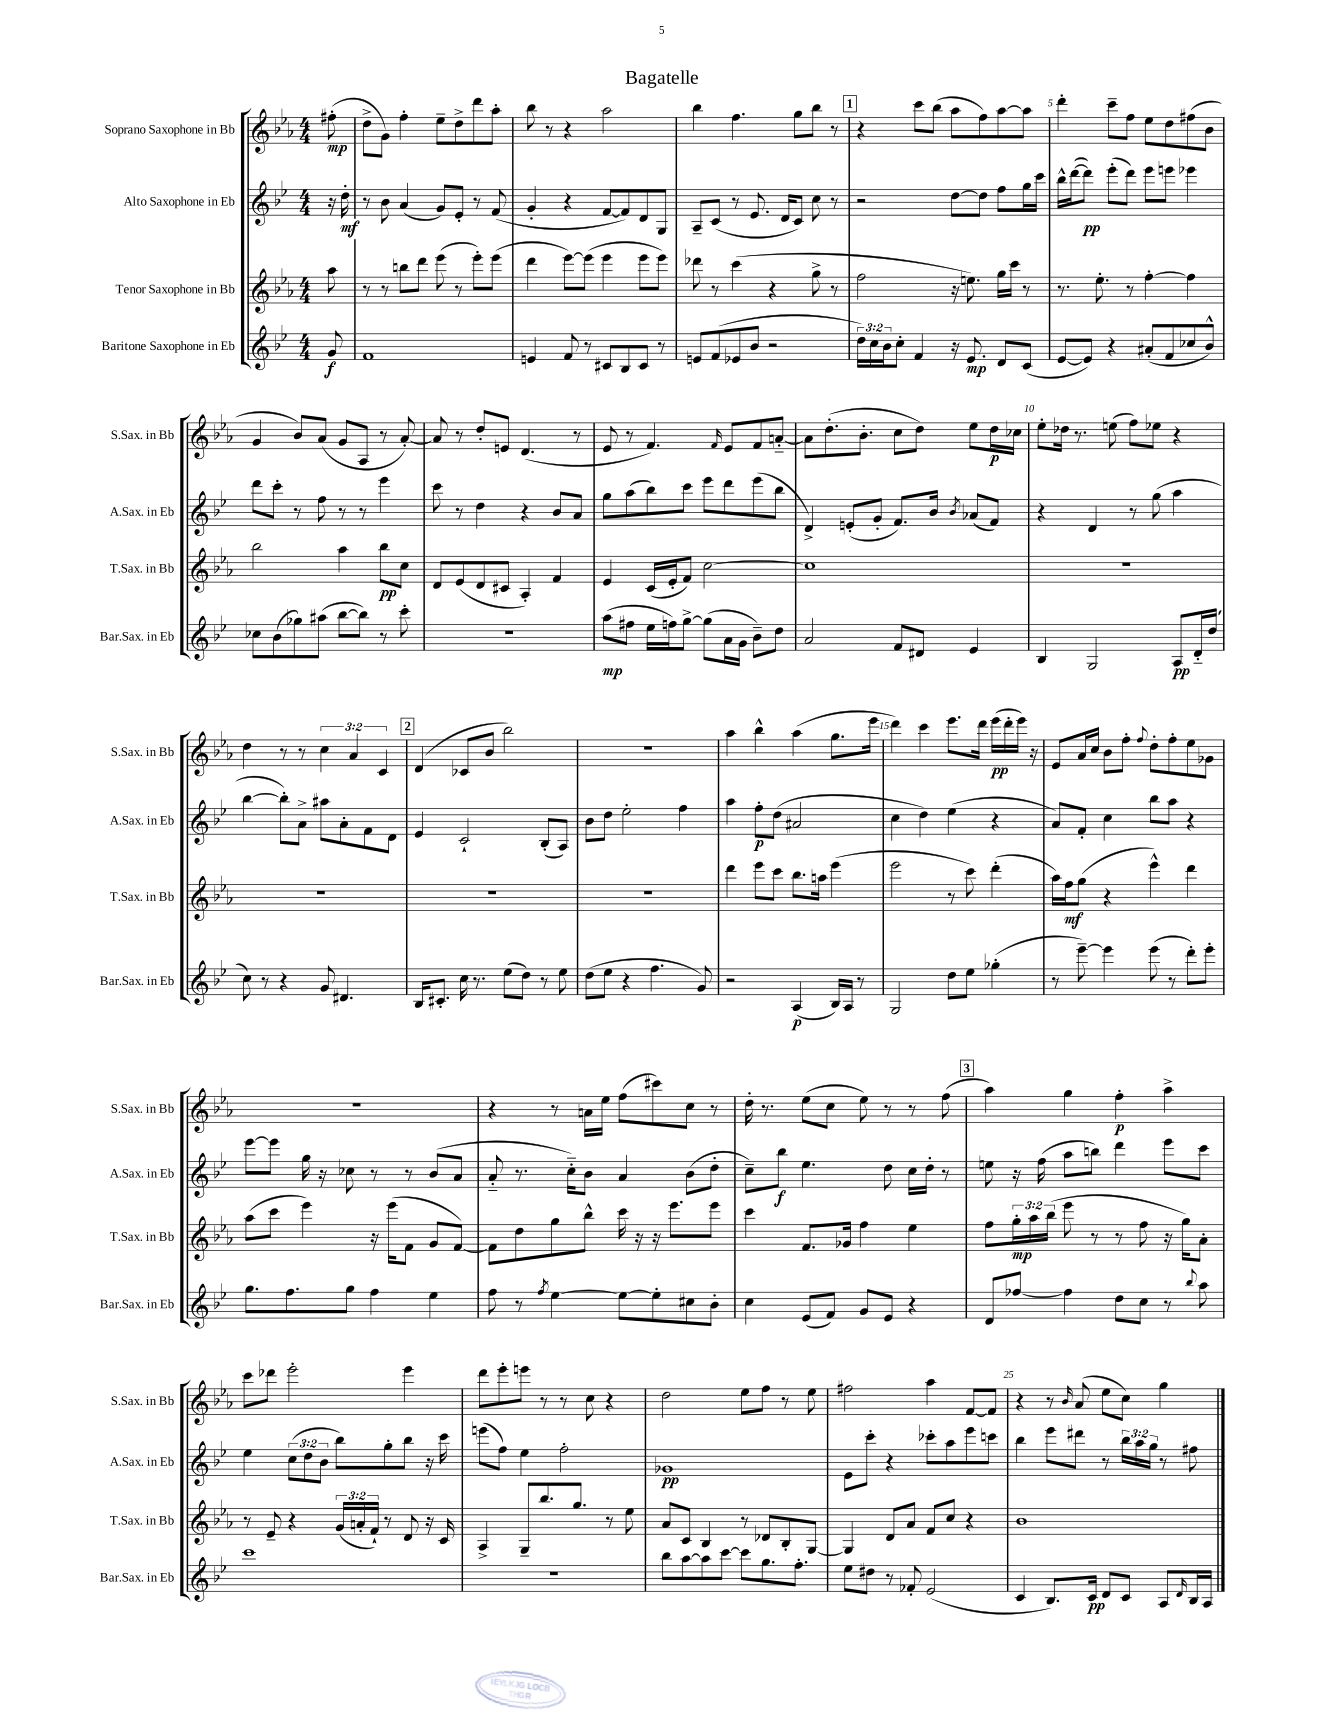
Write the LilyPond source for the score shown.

\header { title = "Bagatelle" }
<<
\new StaffGroup <<
\new Staff = "s0" \with { instrumentName = "Soprano Saxophone in Bb" shortInstrumentName = "S.Sax. in Bb" } {
    \clef treble \key ees \major \numericTimeSignature \time 4/4 \override Staff.TupletNumber.text = #tuplet-number::calc-fraction-text \partial 8
    fis''8-.\mp( |
    d''8-> g'8) f''4-. ees''8-- d''8-> d'''8 aes''8-. |
    bes''8 r8 r4 aes''2 |
    bes''4 f''4. g''8 bes''8 r8 |
    \mark \markup { \box "1" } r4 c'''8 bes''8( aes''8 f''8) aes''8~ aes''8 |
    d'''4-. c'''8-- f''8 ees''8 d''8 fis''8( bes'8 |
    g'4 bes'8) aes'8( g'8 aes8 r8 aes'8~-.) |
    aes'8 r8 d''8-. e'8 d'4.( r8 |
    ees'8 r8 f'4.) \grace { f'16 } ees'8 f'8 a'8~-_ |
    a'8 d''8.-.( bes'8.-. c''8 d''8) ees''8 d''16\p ces''16 |
    ees''8-. des''16 r8. e''8( f''8) ees''8 r4 |
    d''4 r8 r8 \tuplet 3/2 { c''4 aes'4 c'4 } |
    \mark \markup { \box "2" } d'4( ces'8 bes'8 bes''2) |
    R1 |
    aes''4 bes''4-^ aes''4( g''8. ees'''16 |
    d'''4) c'''4 ees'''8. d'''16 ees'''16\pp( d'''16-. ees'''16) r16 |
    ees'8 aes'16 c''16 bes'8 f''8-. \appoggiatura { f''8 } d''8-. f''8-. ees''8 ges'8 |
    R1 |
    r4 r8 a'16 ees''16 f''8( cis'''8) c''8 r8 |
    d''16-. r8. ees''8( c''8 ees''8) r8 r8 f''8( |
    \mark \markup { \box "3" } aes''4) g''4 f''4-.\p aes''4-> |
    c'''8 des'''8 ees'''2-. ees'''4 |
    d'''8 ees'''8-. e'''8 r8 r8 c''8 r4 |
    d''2 ees''8 f''8 r8 ees''8 |
    fis''2 aes''4 f'8~ f'8 |
    r4 r8 \grace { bes'16 } aes'8( ees''8 c''8) g''4 \bar "|." |
}
\new Staff = "s1" \with { instrumentName = "Alto Saxophone in Eb" shortInstrumentName = "A.Sax. in Eb" } {
    \clef treble \key bes \major \numericTimeSignature \time 4/4 \override Staff.TupletNumber.text = #tuplet-number::calc-fraction-text \partial 8
    r16 d''16-.\mf |
    r8 bes'8 a'4( g'8) ees'8-. r8 f'8( |
    g'4-. r4 f'8~ f'8) d'8 g8 |
    a8-- c'8( r8 ees'8. d'16 c'8) c''8 r8 |
    \mark \markup { \box "1" } r2 d''8~ d''8 f''8 g''16 c'''16 |
    bes''16-^ d'''16~( d'''8\pp) ees'''8-.( d'''8) ees'''8 e'''8 ees'''4 |
    d'''8 c'''8-. r8 f''8 r8 r8 ees'''4 |
    c'''8 r8 d''4 r4 bes'8 a'8 |
    g''8 a''8( bes''8) c'''8 ees'''8 d'''8 ees'''8( bes''8 |
    d'4->) e'8-.( g'8-. f'8.) bes'16 \acciaccatura { bes'8 } aes'8( f'8) |
    r4 d'4 r8 g''8( a''4 |
    bes''4~ bes''8-.) a'8-> ais''8 a'8-. f'8 d'8 |
    \mark \markup { \box "2" } ees'4 c'2-! bes8-.( a8) |
    bes'8 d''8 ees''2-. f''4 |
    a''4 f''8-.\p d''8( ais'2 |
    c''4 d''4) ees''4( r4 |
    a'8) f'8-. c''4 bes''8 a''8 r4 |
    ees'''8~ ees'''8 g''16 r16 ces''8 r8 r8 bes'8( a'8 |
    a'8-_ r8. c''16-_) bes'8 a'4 bes'8( d''8-. |
    c''8--) bes''8\f ees''4. d''8 c''16 d''16-. r8 |
    \mark \markup { \box "3" } e''8 r16 f''16( a''8 b''8) d'''4 ees'''8 c'''8 |
    ees''4 \tuplet 3/2 { c''8( d''8 bes'8 } bes''8) g''8-. bes''8 r16 c'''16 |
    e'''8( f''8) ees''4 f''2-. |
    ges'1\pp |
    ees'8 c'''8-. r4 ces'''8-. a''8 ees'''8 c'''8 |
    bes''4 ees'''8 dis'''8 r8 \tuplet 3/2 { bes''16 a''16 g''16 } r8 fis''8 \bar "|." |
}
\new Staff = "s2" \with { instrumentName = "Tenor Saxophone in Bb" shortInstrumentName = "T.Sax. in Bb" } {
    \clef treble \key ees \major \numericTimeSignature \time 4/4 \override Staff.TupletNumber.text = #tuplet-number::calc-fraction-text \partial 8
    aes''8 |
    r8 r8 b''8 d'''8 ees'''8( r8 ees'''8-.) ees'''8( |
    d'''4 ees'''8~) ees'''8( ees'''4 ees'''8 ees'''8) |
    des'''8 r8 c'''4( r4 g''8-> r8 |
    \mark \markup { \box "1" } f''2 r16 e''8.) g''16 c'''16 r8 |
    r8. ees''8.-. r8 f''4~-. f''4 |
    bes''2 aes''4 bes''8\pp c''8 |
    d'8 ees'8( d'8 cis'8 aes4-.) f'4 |
    ees'4 c'16( ees'16-. f'8) c''2~ |
    c''1 |
    R1 |
    R1 |
    \mark \markup { \box "2" } R1 |
    R1 |
    d'''4 ees'''8 c'''8 bes''8. a''16 ees'''4( |
    ees'''2 r8 c'''8) d'''4-.( |
    aes''16) f''16\mf g''8( r4 ees'''4-^) d'''4 |
    aes''8( c'''8 ees'''4) r16 ees'''16( f'8 g'8 f'8~) |
    f'8 d''8 g''8 bes''8-^ c'''16 r16 r16 ees'''8. ees'''8 |
    c'''4 f'8. ges'16 f''4 ees''4 |
    \mark \markup { \box "3" } f''8 \tuplet 3/2 { g''16-.\mp aes''16 bes''16( } ees'''8 r8 r8 f''8 r16 g''16) aes'8-. |
    r8 ees'8-- r4 \tuplet 3/2 { g'16( a'16-. f'16-!) } r8 d'8 r16 c'16 |
    aes4-> g8-- bes''8. g''8. r8 ees''8 |
    aes'8 c'8 bes4 r8 des'8 bes8-. g8~ |
    g4 d'8 aes'8 f'8 c''8 r4 |
    bes'1 \bar "|." |
}
\new Staff = "s3" \with { instrumentName = "Baritone Saxophone in Eb" shortInstrumentName = "Bar.Sax. in Eb" } {
    \clef treble \key bes \major \numericTimeSignature \time 4/4 \override Staff.TupletNumber.text = #tuplet-number::calc-fraction-text \partial 8
    g'8\f |
    f'1 |
    e'4 f'8 r8 cis'8 bes8 cis'8 r8 |
    e'8 f'8( ees'8 bes'8 r2 |
    \mark \markup { \box "1" } \tuplet 3/2 { d''16) c''16 bes'16 } c''8-. f'4 r16 ees'8.\mp d'8 c'8( |
    ees'8~ ees'8) r4 ais'8-.( f'8 ces''8 bes'8-^) |
    ces''8 bes'8( ges''8) ais''8( bes''8~ bes''8) r8 c'''8-. |
    R1 |
    a''8\mp( fis''8 ees''16 f''16) g''8~-> g''8( a'16 g'16 bes'8--) d''8 |
    a'2 f'8 dis'8 ees'4 |
    bes4 g2 a8\pp d'16-_ d''16( |
    c''8) r8 r4 g'8 dis'4. |
    \mark \markup { \box "2" } bes16 cis'8.-. c''16 r8. ees''8( d''8) r8 ees''8 |
    d''8( ees''8 r4 f''4. g'8) |
    r2 a4\p( bes16) a16 r8 |
    g2 d''8 ees''8 ges''4-.( |
    r8 ees'''8~--) ees'''4 ees'''8( r8 d'''8-.) ees'''8-. |
    g''8. f''8. g''8 f''4 ees''4 |
    f''8 r8 \acciaccatura { f''8 } ees''4~ ees''8~ ees''8-. cis''8 bes'8-. |
    c''4 ees'8( f'8) g'8 ees'8 r4 |
    \mark \markup { \box "3" } d'8 fes''8~ fes''4 d''8 c''8 r8 \appoggiatura { bes''8 } a''8 |
    c'''1 |
    r1 |
    bes''8 a''8~ a''8 c'''8~ c'''8 g''8. f''8.-. |
    ees''8 dis''8 r8 fes'8-. ees'2( |
    c'4 bes8.) c'16\pp d'8 c'8 a8 \grace { d'16 } bes16 a16 \bar "|." |
}
>>
>>
\layout { \context { \Score \override BarNumber.break-visibility = ##(#f #t #t) barNumberVisibility = #(every-nth-bar-number-visible 5) } }
